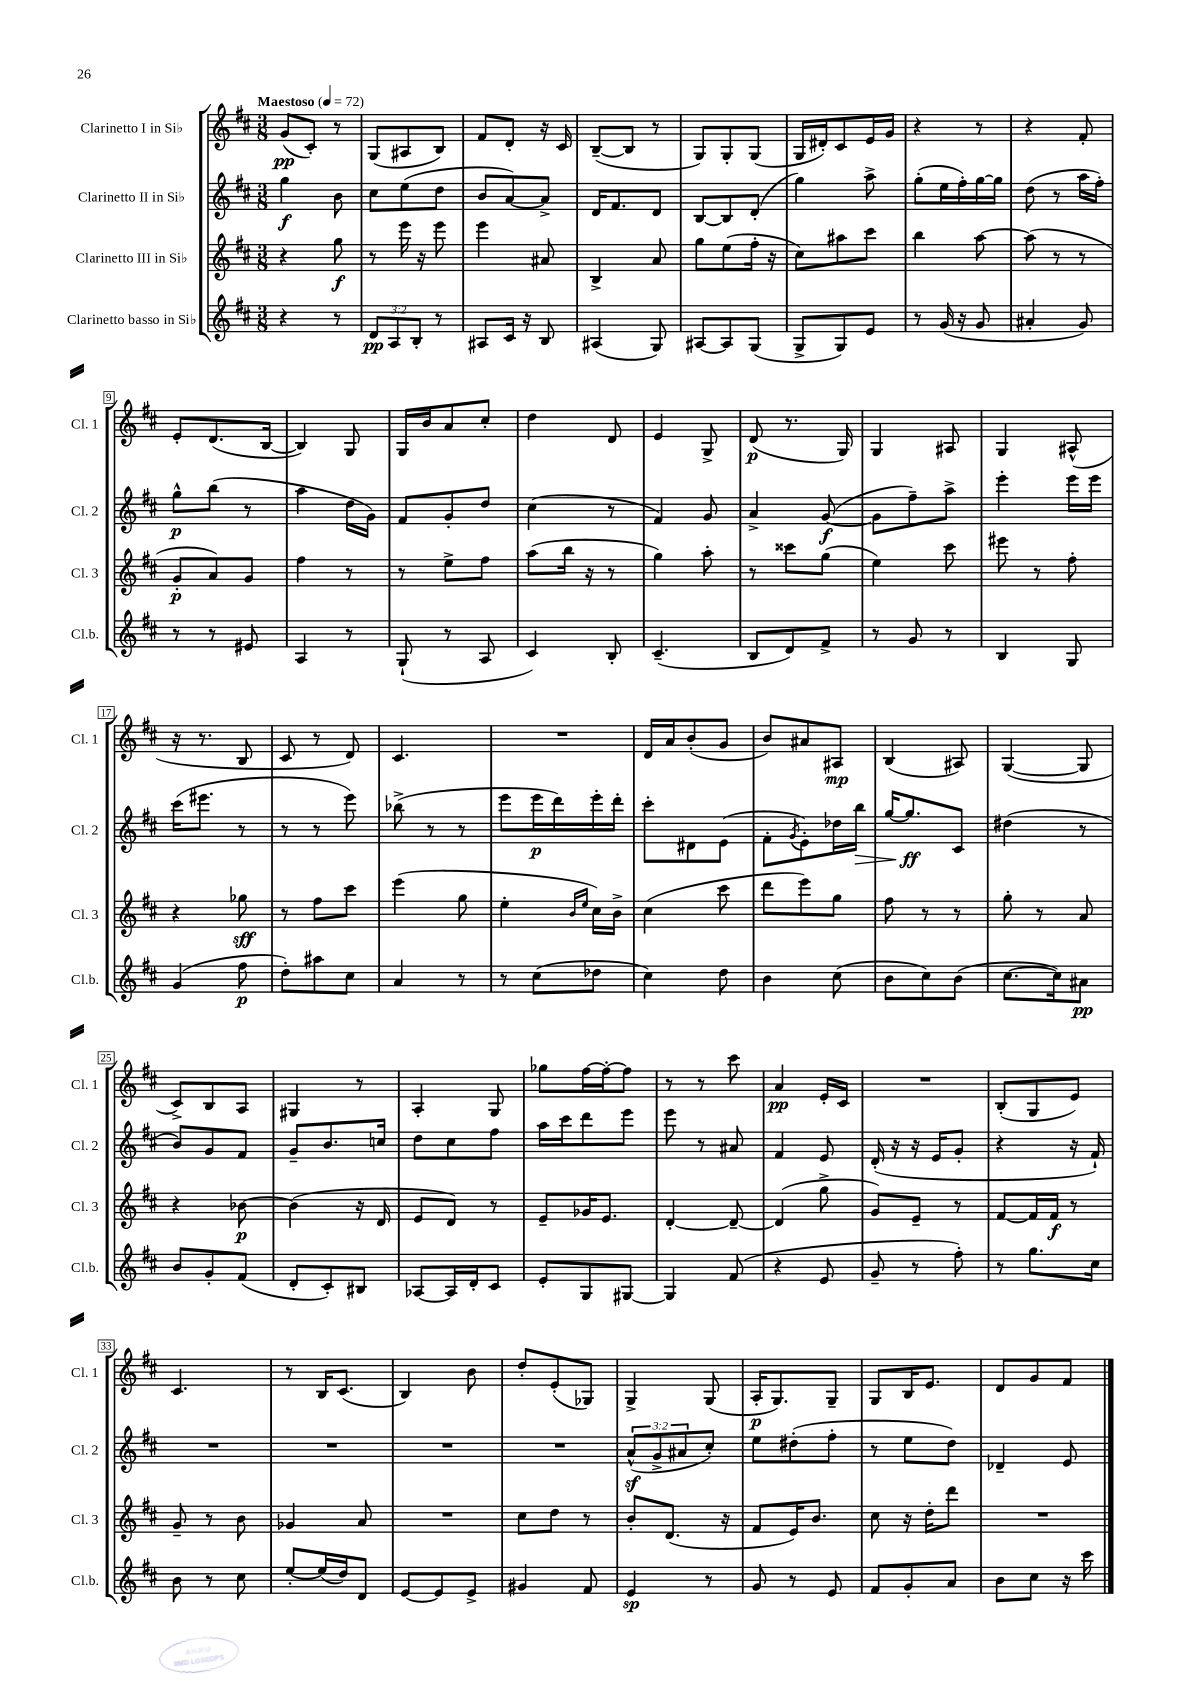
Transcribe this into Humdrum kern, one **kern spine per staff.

**kern	**dynam	**kern	**dynam	**kern	**dynam	**kern	**dynam
*part4	*part4	*part3	*part3	*part2	*part2	*part1	*part1
*staff4	*staff4	*staff3	*staff3	*staff2	*staff2	*staff1	*staff1
*I"Clarinetto basso in Si♭	*	*I"Clarinetto III in Si♭	*	*I"Clarinetto II in Si♭	*	*I"Clarinetto I in Si♭	*
*I'Cl.b.	*	*I'Cl. 3	*	*I'Cl. 2	*	*I'Cl. 1	*
*clefG2	*	*clefG2	*	*clefG2	*	*clefG2	*
*k[f#c#]	*	*k[f#c#]	*	*k[f#c#]	*	*k[f#c#]	*
*M3/8	*	*M3/8	*	*M3/8	*	*M3/8	*
*MM72	*	*MM72	*	*MM72	*	*MM72	*
=1	=1	=1	=1	=1	=1	=1	=1
!	!	!	!	!	!	!LO:TX:a:B:t=Maestoso	!
4r	.	4r	.	4gg\	f	(8g/L	pp
.	.	.	.	.	.	8c#'/J)	.
8r	.	8gg\	f	8b\	.	8r	.
=2	=2	=2	=2	=2	=2	=2	=2
12d/L	pp	8r	.	8cc#\L	.	(8G/L	.
12A/	.	.	.	.	.	.	.
.	.	16eee\	.	(8ee\	.	8A#X/	.
12B'/J	.	.	.	.	.	.	.
.	.	16r	.	.	.	.	.
8r	.	8eee\	.	8dd\J	.	8B/J)	.
=3	=3	=3	=3	=3	=3	=3	=3
8A#X/L	.	4eee\	.	8b/L	.	8f#/L	.
16c#/Jk	.	.	.	[8a/)	.	8d'/J	.
16r	.	.	.	.	.	.	.
8B/	.	8a#X/	.	8a^/J]	.	16r	.
.	.	.	.	.	.	16c#/	.
=4	=4	=4	=4	=4	=4	=4	=4
(4A#X/	.	4B^/	.	16d/KL	.	([8B~/L	.
.	.	.	.	8.f#/	.	.	.
.	.	.	.	.	.	8B/J]	.
8G/)	.	8a/	.	8d/J	.	8r	.
=5	=5	=5	=5	=5	=5	=5	=5
[8A#X/L	.	8gg\L	.	[8B/L	.	8G/L)	.
8A#/]	.	(8ee\	.	8B/]	.	8G'/	.
(8G/J	.	16ff#'\Jk	.	(8d'/J	.	(8G/J	.
.	.	16r	.	.	.	.	.
=6	=6	=6	=6	=6	=6	=6	=6
8G^/L	.	8cc#\L)	.	4gg\)	.	16G/LL	.
.	.	.	.	.	.	16d#X'/J)	.
8G/)	.	8aa#X\	.	.	.	8c#/	.
8e/J	.	8ccc#\J	.	8aa^\	.	16e/L	.
.	.	.	.	.	.	16g/JJ	.
=7	=7	=7	=7	=7	=7	=7	=7
8r	.	4bb\	.	(8gg'\L	.	4r	.
(16g/	.	.	.	16ee\L	.	.	.
16r	.	.	.	16ff#'\)	.	.	.
8g/	.	[8aa\	.	[16gg\	.	8r	.
.	.	.	.	16gg\JJ]	.	.	.
=8	=8	=8	=8	=8	=8	=8	=8
4a#X'/	.	(8aa\]	.	(8dd\	.	4r	.
.	.	8r	.	8r	.	.	.
8g/)	.	8r	.	16aa\LL	.	8f#'/	.
.	.	.	.	16ff#'\JJ)	.	.	.
!!LO:LB:g=z
=9	=9	=9	=9	=9	=9	=9	=9
8r	.	8g'/L	p	8gg^^\L	p	8e'/L	.
8r	.	8a/)	.	(8bb\J	.	(8.d/	.
8e#X/	.	8g/J	.	8r	.	.	.
.	.	.	.	.	.	[16B/Jk	.
=10	=10	=10	=10	=10	=10	=10	=10
4A/	.	4ff#\	.	4aa\	.	4B/])	.
8r	.	8r	.	16dd\LL	.	8G/	.
.	.	.	.	16g\JJ)	.	.	.
=11	=11	=11	=11	=11	=11	=11	=11
(8G`/	.	8r	.	8f#/L	.	16G/LL	.
.	.	.	.	.	.	16b/J	.
8r	.	8ee^\L	.	8g'/	.	8a/	.
8A/	.	8ff#\J	.	8dd/J	.	8cc#'/J	.
=12	=12	=12	=12	=12	=12	=12	=12
4c#/)	.	(8aa\L	.	(4cc#\	.	4dd\	.
.	.	16bb\Jk	.	.	.	.	.
.	.	16r	.	.	.	.	.
8B'/	.	8r	.	8r	.	8d/	.
=13	=13	=13	=13	=13	=13	=13	=13
(4.c#~/	.	4gg\)	.	4f#/)	.	4e/	.
.	.	8aa'\	.	8g/	.	8G^/	.
=14	=14	=14	=14	=14	=14	=14	=14
8B/L	.	8r	.	4a^/	.	(8d/	p
8d/)	.	8ccc##X\L	.	.	.	8.r	.
8f#^/J	.	(8gg\J	.	([8g/	f	.	.
.	.	.	.	.	.	16G/)	.
=15	=15	=15	=15	=15	=15	=15	=15
8r	.	4ee\)	.	8g\L]	.	4G/	.
8g/	.	.	.	8ff#~\)	.	.	.
8r	.	8ccc#\	.	8aa^\J	.	8A#X/	.
=16	=16	=16	=16	=16	=16	=16	=16
4B/	.	8eee#X\	.	4eee'\	.	4G/	.
.	.	8r	.	.	.	.	.
8G/	.	8ff#'\	.	16eee\LL	.	(8A#X^^/	.
.	.	.	.	16eee\JJ	.	.	.
!!LO:LB:g=z
=17	=17	=17	=17	=17	=17	=17	=17
(4g/	.	4r	.	(16ccc#\KL	.	16r	.
.	.	.	.	8.eee#X\J	.	8.r	.
8ff#\	p	8gg-X\	sff	8r	.	8B/	.
=18	=18	=18	=18	=18	=18	=18	=18
8dd'\L)	.	8r	.	8r	.	8c#/	.
8aa#X\	.	8ff#\L	.	8r	.	8r	.
8cc#\J	.	8ccc#\J	.	8eee\)	.	8d/)	.
=19	=19	=19	=19	=19	=19	=19	=19
4a/	.	(4eee\	.	(8bb-X^\	.	4.c#/	.
.	.	.	.	8r	.	.	.
8r	.	8gg\	.	8r	.	.	.
=20	=20	=20	=20	=20	=20	=20	=20
8r	.	4ee'\	.	8eee\L	.	4.r	.
(8cc#\L	.	.	.	16eee\L	p	.	.
.	.	.	.	16ddd\)	.	.	.
.	.	16qqb/LL	.	.	.	.	.
.	.	16qqee/JJ	.	.	.	.	.
8dd-X\J	.	16cc#\LL)	.	16eee'\	.	.	.
.	.	16b^\JJ	.	16ddd'\JJ	.	.	.
=21	=21	=21	=21	=21	=21	=21	=21
4cc#\)	.	(4cc#\	.	8ccc#'\L	.	16d/LL	.
.	.	.	.	.	.	16a/J	.
.	.	.	.	8d#X\	.	(8b'/	.
8dd\	.	8ccc#\	.	(8e\J	.	8g/J	.
=22	=22	=22	=22	=22	=22	=22	=22
4b\	.	8ddd\L	.	8f#'\L	.	8b/L)	.
.	.	.	.	8qg/	.	.	.
.	.	8eee\)	.	8e'\)	.	8a#X/	.
(8cc#\	.	8gg\J	.	16dd-X\L	.	8A#X/J	mp
!	!	!	!	!	!LO:HP:b	!	!
.	.	.	.	16bb\JJ	>	.	.
=23	=23	=23	=23	=23	=23	=23	=23
8b\L	.	8ff#\	.	[16gg/KL	.	(4B/	.
.	.	.	.	8.gg/]	ff	.	.
8cc#\)	.	8r	.	.	.	.	.
(8b\J	.	8r	.	8c#/J	]	8A#X/)	.
=24	=24	=24	=24	=24	=24	=24	=24
[8.cc#\L	.	8gg'\	.	(4dd#X\	.	([4G/	.
.	.	8r	.	.	.	.	.
16cc#\k])	.	.	.	.	.	.	.
8a#X\J	pp	8a/	.	8r	.	8G/]	.
!!LO:LB:g=z
=25	=25	=25	=25	=25	=25	=25	=25
8b/L	.	4r	.	8b/L)	.	8c#^/L)	.
8g'/	.	.	.	8g/	.	8B/	.
(8f#/J	.	[8b-X\	p	8f#/J	.	8A/J	.
=26	=26	=26	=26	=26	=26	=26	=26
8d'/L	.	(4b-\]	.	8g~/L	.	4G#X/	.
8c#'/)	.	.	.	8.b/	.	.	.
8B#X/J	.	16r	.	.	.	8r	.
.	.	16d/	.	16ccn/Jk	.	.	.
=27	=27	=27	=27	=27	=27	=27	=27
[8A-X/L	.	8e/L	.	8dd\L	.	4A'/	.
16A-/L]	.	8d/J)	.	8cc#\	.	.	.
16d'/J	.	.	.	.	.	.	.
8c#/J	.	8r	.	8ff#\J	.	8G/	.
=28	=28	=28	=28	=28	=28	=28	=28
8e'/L	.	8e~/L	.	16aa\LL	.	8gg-X\L	.
.	.	.	.	16ccc#\J	.	.	.
8G/	.	16g-X/K	.	8ddd\	.	[16ff#\L	.
.	.	8.e/J	.	.	.	16ff#'\J_	.
[8G#X/J	.	.	.	8eee\J	.	8ff#\J]	.
=29	=29	=29	=29	=29	=29	=29	=29
4G#/]	.	[4d'/	.	8eee\	.	8r	.
.	.	.	.	8r	.	8r	.
(8f#/	.	8d~/_	.	8a#X/	.	8ccc#\	.
=30	=30	=30	=30	=30	=30	=30	=30
4r	.	(4d/]	.	4f#/	.	4a/	pp
8e/	.	8gg^\	.	8e/	.	16e'/LL	.
.	.	.	.	.	.	16c#/JJ	.
=31	=31	=31	=31	=31	=31	=31	=31
8g~/	.	8g/L)	.	(16d'/	.	4.r	.
.	.	.	.	16r	.	.	.
8r	.	8e~/J	.	16r	.	.	.
.	.	.	.	16e/KL	.	.	.
8ff#'\)	.	8r	.	8g'/J	.	.	.
=32	=32	=32	=32	=32	=32	=32	=32
8r	.	[8f#/L	.	4r	.	(8B'/L	.
8.gg\L	.	16f#/L]	.	.	.	8G/	.
.	.	16f#/JJ	f	.	.	.	.
.	.	8r	.	16r	.	8e/J)	.
16cc#\Jk	.	.	.	16f#`/)	.	.	.
!!LO:LB:g=z
=33	=33	=33	=33	=33	=33	=33	=33
8b\	.	8g~/	.	4.r	.	4.c#/	.
8r	.	8r	.	.	.	.	.
8cc#\	.	8b\	.	.	.	.	.
=34	=34	=34	=34	=34	=34	=34	=34
[8ee'/L	.	4g-X/	.	4.r	.	8r	.
(16ee/L]	.	.	.	.	.	16B/KL	.
16dd/J)	.	.	.	.	.	(8.c#/J	.
8d/J	.	8a/	.	.	.	.	.
=35	=35	=35	=35	=35	=35	=35	=35
[8e/L	.	4.r	.	4.r	.	4B/)	.
8e/]	.	.	.	.	.	.	.
8e^/J	.	.	.	.	.	8b\	.
=36	=36	=36	=36	=36	=36	=36	=36
4g#X/	.	8cc#\L	.	4.r	.	8dd'/L	.
.	.	8dd\J	.	.	.	(8e'/	.
8f#/	.	8r	.	.	.	8G-X/J)	.
=37	=37	=37	=37	=37	=37	=37	=37
4e/	sp	8b'/L	.	(12az^^/L	.	4G^/	.
.	.	.	.	12g^/	.	.	.
.	.	(8.d/J	.	.	.	.	.
.	.	.	.	12a#X/	.	.	.
8r	.	.	.	8cc#'/J)	.	(8G/	.
.	.	16r	.	.	.	.	.
=38	=38	=38	=38	=38	=38	=38	=38
8g/	.	8f#/L	.	8ee\L	.	16A'/KL	p
.	.	.	.	.	.	8.G/)	.
8r	.	16e/K)	.	(8dd#X'\	.	.	.
.	.	8.b/J	.	.	.	.	.
8e/	.	.	.	8ff#'\J	.	8G~/J	.
=39	=39	=39	=39	=39	=39	=39	=39
8f#/L	.	8cc#\	.	8r	.	8G/L	.
8g'/	.	16r	.	8ee\L	.	16B/K	.
.	.	16dd'\KL	.	.	.	8.e/J	.
8a/J	.	8ddd\J	.	8dd\J)	.	.	.
=40	=40	=40	=40	=40	=40	=40	=40
8b\L	.	4.r	.	4d-X~/	.	8d/L	.
8cc#\J	.	.	.	.	.	8g/	.
16r	.	.	.	8e/	.	8f#/J	.
16ccc#\	.	.	.	.	.	.	.
==	==	==	==	==	==	==	==
*-	*-	*-	*-	*-	*-	*-	*-
